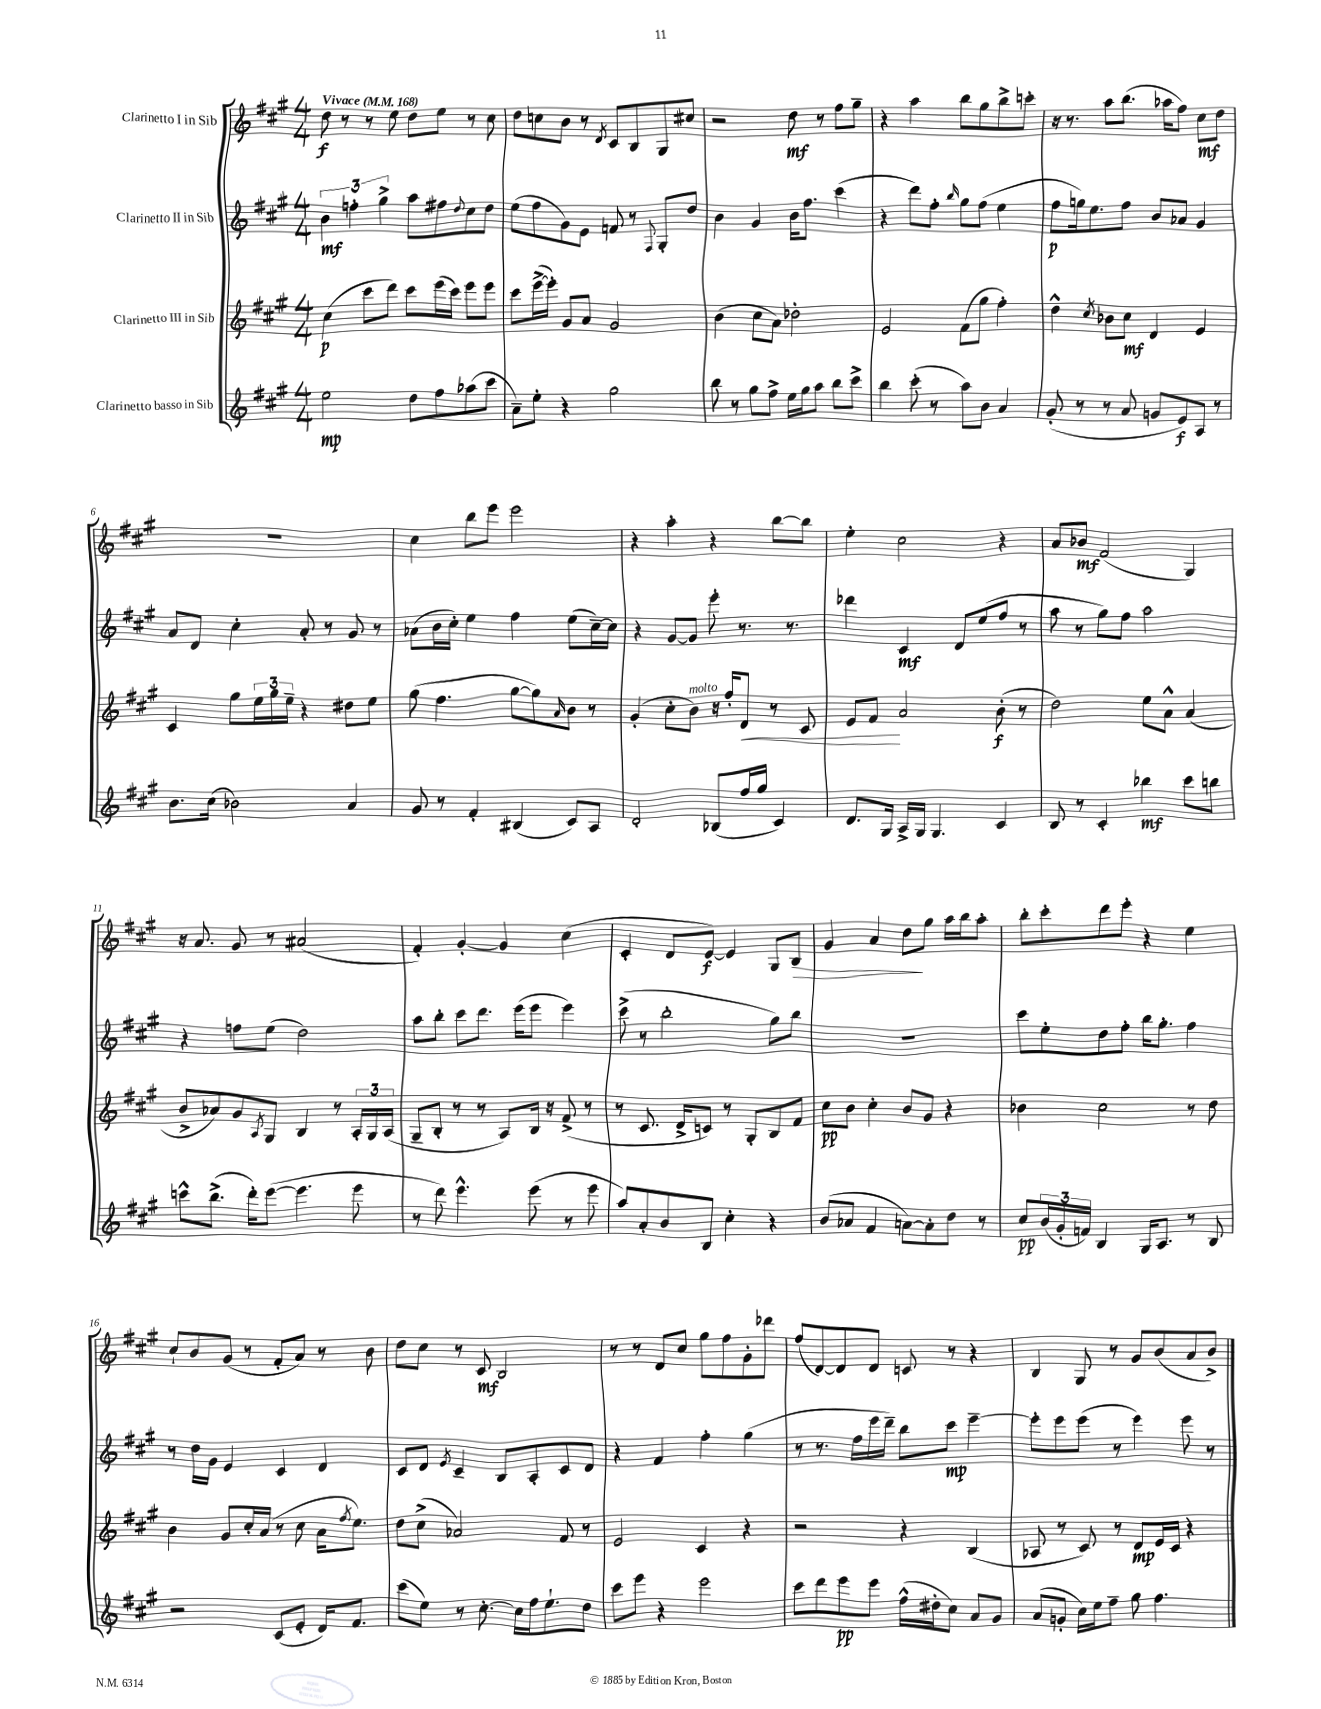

**kern	**dynam	**kern	**dynam	**kern	**dynam	**kern	**dynam
*part4	*part4	*part3	*part3	*part2	*part2	*part1	*part1
*staff4	*staff4	*staff3	*staff3	*staff2	*staff2	*staff1	*staff1
*I"Clarinetto basso in Sib	*	*I"Clarinetto III in Sib	*	*I"Clarinetto II in Sib	*	*I"Clarinetto I in Sib	*
*clefG2	*	*clefG2	*	*clefG2	*	*clefG2	*
*k[f#c#g#]	*	*k[f#c#g#]	*	*k[f#c#g#]	*	*k[f#c#g#]	*
*M4/4	*	*M4/4	*	*M4/4	*	*M4/4	*
*MM168	*	*MM168	*	*MM168	*	*MM168	*
=1	=1	=1	=1	=1	=1	=1	=1
!	!	!	!	!	!	!LO:TX:a:B:t=Vivace	!
2ee\	mp	(4cc#\	p	6b\	mf	8dd\	f
.	.	.	.	.	.	8r	.
.	.	.	.	6ffn'\	.	.	.
.	.	8ccc#\L	.	.	.	8r	.
.	.	.	.	6gg#^\	.	.	.
.	.	8ddd\J)	.	.	.	8ee\	.
8dd\L	.	8ccc#\L	.	8aa\L	.	8dd\L	.
8ff#\	.	(16eee\L	.	8ff#X\	.	8ee\J	.
.	.	16ccc#\JJ)	.	.	.	.	.
.	.	.	.	8qqdd/	.	.	.
(8aa-X\	.	8eee\L	.	8cc#\	.	8r	.
8ccc#\J	.	8eee\J	.	8dd\J	.	8cc#\	.
=2	=2	=2	=2	=2	=2	=2	=2
8a~\L)	.	8ccc#\L	.	(8ee\L	.	8dd\L	.
8ee'\J	.	([16eee^\L	.	8ff#\	.	8ccn\	.
.	.	16eee'\JJ])	.	.	.	.	.
4r	.	8g#/L	.	8g#\)	.	8b\J	.
.	.	8a/J	.	8e\J	.	8r	.
.	.	.	.	.	.	8qd/	.
2gg#\	.	2g#/	.	8fn/	.	8c#/L	.
.	.	.	.	8r	.	8B/	.
.	.	.	.	8qqF#/	.	.	.
.	.	.	.	8G#'/L	.	8G#/	.
.	.	.	.	8dd/J	.	8cc#X/J	.
=3	=3	=3	=3	=3	=3	=3	=3
8bb\	.	(4b\	.	4b\	.	2r	.
8r	.	.	.	.	.	.	.
8gg#\L	.	8cc#\L	.	4g#/	.	.	.
8ff#^\J	.	8a\J)	.	.	.	.	.
16ee\LL	.	2dd-X'\	.	16b\KL	.	8dd\	mf
16gg#\J	.	.	.	8.ff#\J	.	.	.
8aa\J	.	.	.	.	.	8r	.
8bb\L	.	.	.	(4ccc#\	.	8ff#\L	.
8ccc#^\J	.	.	.	.	.	8gg#~\J	.
=4	=4	=4	=4	=4	=4	=4	=4
4bb\	.	2e/	.	4r	.	4r	.
(8ccc#'\	.	.	.	8ddd\L)	.	4aa\	.
8r	.	.	.	8ff#'\J	.	.	.
.	.	.	.	16qqbb/	.	.	.
8aa\L)	.	(8f#\L	.	8gg#\L	.	8bb\L	.
8b\J	.	8gg#\J	.	(8ff#\J	.	8gg#\	.
4a/	.	4ff#'\)	.	4ee\	.	8bb^\	.
.	.	.	.	.	.	8cccn'\J	.
=5	=5	=5	=5	=5	=5	=5	=5
(8g#'/	.	4dd^^\	.	8ff#\L	p	16r	.
.	.	.	.	.	.	8.r	.
8r	.	.	.	16ggn\k)	.	.	.
.	.	.	.	8.ee\	.	.	.
.	.	8qcc#/	.	.	.	.	.
8r	.	8b-X\L	.	.	.	8aa\L	.
8a/	.	8cc#\J	mf	8ff#\J	.	(8.bb\J	.
8gn/L	.	4d/	.	8b/L	.	.	.
.	.	.	.	.	.	16aa-X\KL	.
8e/)	f	.	.	8a-X/J	.	8ff#\J)	.
8A/J	.	4e/	.	4g#/	.	8cc#\L	mf
8r	.	.	.	.	.	8dd\J	.
!!LO:LB:g=z
=6	=6	=6	=6	=6	=6	=6	=6
8.b\L	.	4c#/	.	8a/L	.	1r	.
.	.	.	.	8d/J	.	.	.
(16cc#\Jk	.	.	.	.	.	.	.
2b-X\)	.	8gg#\L	.	4cc#'\	.	.	.
.	.	24ee\L	.	.	.	.	.
.	.	24gg#\	.	.	.	.	.
.	.	24ee~\JJ	.	.	.	.	.
.	.	4r	.	8a'/	.	.	.
.	.	.	.	8r	.	.	.
4a/	.	8dd#X\L	.	8g#/	.	.	.
.	.	8ee\J	.	8r	.	.	.
=7	=7	=7	=7	=7	=7	=7	=7
8g#/	.	(8gg#\	.	(8a-X\L	.	4cc#\	.
8r	.	4.ff#\	.	16b\L	.	.	.
.	.	.	.	16cc#'\JJ)	.	.	.
4f#'/	.	.	.	4ee\	.	8bb\L	.
.	.	.	.	.	.	8eee\J	.
(4B#X/	.	[8gg#\L	.	4ff#\	.	2eee\	.
.	.	8gg#\])	.	.	.	.	.
.	.	16qqa/	.	.	.	.	.
8c#/L)	.	8b\J	.	(8ee\L	.	.	.
8A/J	.	8r	.	[16cc#~\L)	.	.	.
.	.	.	.	16cc#\JJ]	.	.	.
=8	=8	=8	=8	=8	=8	=8	=8
2d'/	.	(4g#'/	.	4r	.	4r	.
.	.	8cc#'\L	.	[8g#/L	.	4aa'\	.
!	!	!LO:TX:a:i:t=molto	!	!	!	!	!
.	.	8b\J)	.	8g#/J]	.	.	.
(8B-X/L	.	16r	.	8eee'\	.	4r	.
.	.	16ff#'/KL	.	.	.	.	.
!	!	!	!LO:HP:b	!	!	!	!
16ff#/L	.	8d/J	<	8.r	.	.	.
16gg#/JJ	.	.	.	.	.	.	.
4c#/)	.	8r	.	.	.	[8bb\L	.
.	.	.	.	8.r	.	.	.
.	.	8c#/	.	.	.	8bb\J]	.
=9	=9	=9	=9	=9	=9	=9	=9
8.d/L	.	8e/L	.	4ddd-X\	.	4ee'\	.
.	.	8f#/J	.	.	.	.	.
16G#/Jk	.	.	.	.	.	.	.
16A^/LL	.	2a/	[	4c#/	mf	2cc#\	.
16G#/JJ	.	.	.	.	.	.	.
4.G#/	.	.	.	.	.	.	.
.	.	.	.	8d/L	.	.	.
.	.	.	.	(8ee/	.	.	.
4c#/	.	(8b'\	f	8ff#/J	.	4r	.
.	.	8r	.	8r	.	.	.
=10	=10	=10	=10	=10	=10	=10	=10
8B/	.	2dd\)	.	8aa\	.	8a/L	.
8r	.	.	.	8r	.	8b-X/J	mf
4c#'/	.	.	.	8gg#\L)	.	(2f#/	.
.	.	.	.	8ff#\J	.	.	.
4bb-X\	mf	8ee\L	.	2aa\	.	.	.
.	.	8a^^\J	.	.	.	.	.
8ccc#\L	.	(4a/	.	.	.	4G#/)	.
8bbn\J	.	.	.	.	.	.	.
!!LO:LB:g=z
=11	=11	=11	=11	=11	=11	=11	=11
8cccn^^\L	.	8b^/L	.	4r	.	16r	.
.	.	.	.	.	.	8.a/	.
(8.bb^\J	.	8a-X/)	.	.	.	.	.
.	.	8g#/	.	8ffn\L	.	8g#/	.
16ddd'\KL)	.	.	.	.	.	.	.
.	.	8qA/	.	.	.	.	.
([8eee\J	.	8G#/J	.	(8ee\J	.	8r	.
4.eee\]	.	4B/	.	2dd\)	.	(2a#X/	.
.	.	8r	.	.	.	.	.
8eee\	.	24A'/LL	.	.	.	.	.
.	.	24G#/	.	.	.	.	.
.	.	(24A/JJ	.	.	.	.	.
=12	=12	=12	=12	=12	=12	=12	=12
8r	.	8G#~/L	.	8aa\L	.	4f#'/)	.
8ddd\)	.	8B'/J	.	8bb'\J	.	.	.
4.eee^^\	.	8r	.	8ccc#\L	.	[4g#'/	.
.	.	8r	.	8.ddd\J	.	.	.
.	.	8A/L)	.	.	.	4g#/]	.
.	.	.	.	(16eee\KL	.	.	.
(8eee\	.	16B/Jk	.	8eee\J	.	.	.
.	.	16r	.	.	.	.	.
8r	.	(8f#^/	.	4eee\)	.	(4cc#\	.
8eee\	.	8r	.	.	.	.	.
=13	=13	=13	=13	=13	=13	=13	=13
8aa/L)	.	8r	.	(8ccc#^\	.	4c#'/	.
8a'/	.	8.c#/	.	8r	.	.	.
8b/	.	.	.	2bb'\	.	8d/L	.
.	.	16d^/KL	.	.	.	.	.
8B/J	.	8cn/J)	.	.	.	[8e/J)	f
4cc#'\	.	8r	.	.	.	4e/]	.
.	.	8G#'/L	.	.	.	.	.
4r	.	8B/	.	8gg#\L)	.	8G#/L	.
!	!	!	!	!	!	!	!LO:HP:b
.	.	8f#/J	.	8bb\J	.	8B/J	>
=14	=14	=14	=14	=14	=14	=14	=14
(8b/L	.	8cc#\L	pp	1r	.	4g#/	.
8a-X/J	.	8b\J	.	.	.	.	.
4f#/	.	4cc#'\	.	.	.	4a/	.
[8an\L)	.	8b/L	.	.	.	8dd\L	.
8a'\]	.	8g#/J	.	.	.	8gg#\J	]
8dd\J	.	4r	.	.	.	16aa\LL	.
.	.	.	.	.	.	16bb\J	.
8r	.	.	.	.	.	8aa'\J	.
=15	=15	=15	=15	=15	=15	=15	=15
8cc#/L	pp	4b-X\	.	8ccc#\L	.	8bb'\L	.
(24b/L	.	.	.	8ee'\	.	8ccc#'\	.
24g#'/	.	.	.	.	.	.	.
24fn/JJ)	.	.	.	.	.	.	.
4B/	.	2cc#\	.	8dd\	.	8ddd\	.
.	.	.	.	8ff#'\J	.	8eee'\J	.
16G#/KL	.	.	.	16bb\KL	.	4r	.
8.A/J	.	.	.	8.gg#'\J	.	.	.
8r	.	8r	.	4ff#\	.	4ee\	.
8B/	.	8dd\	.	.	.	.	.
!!LO:LB:g=z
=16	=16	=16	=16	=16	=16	=16	=16
2r	.	4b\	.	8r	.	8cc#`/L	.
.	.	.	.	16dd\LL	.	8b/	.
.	.	.	.	16g#\JJ	.	.	.
.	.	8g#/L	.	4e/	.	(8g#/J	.
.	.	16cc#'/L	.	.	.	8r	.
.	.	(16a/JJ	.	.	.	.	.
(8c#/L	.	8r	.	4c#/	.	8f#'/L	.
8e'/J	.	8cc#\	.	.	.	8a/J)	.
16d/KL)	.	16a\KL	.	4d/	.	8r	.
.	.	8qff#/	.	.	.	.	.
8.f#/J	.	8.ee\J)	.	.	.	.	.
.	.	.	.	.	.	8b\	.
=17	=17	=17	=17	=17	=17	=17	=17
(8ccc#\L	.	8dd\L	.	8c#/L	.	8dd\L	.
8ee\J)	.	(8cc#^\J	.	8d/J	.	8cc#\J	.
.	.	.	.	8qe/	.	.	.
8r	.	2a-X/)	.	4c#~/	.	8r	.
[8.cc#'\	.	.	.	.	.	8c#/	mf
.	.	.	.	8B/L	.	2B/	.
16cc#\LL]	.	.	.	.	.	.	.
16ff#\J	.	.	.	8A'/	.	.	.
8.ee`\	.	.	.	.	.	.	.
.	.	8f#/	.	8c#/	.	.	.
8dd\J	.	8r	.	8d/J	.	.	.
=18	=18	=18	=18	=18	=18	=18	=18
8ccc#\L	.	2e/	.	4r	.	8r	.
8eee\J	.	.	.	.	.	8r	.
4r	.	.	.	4f#/	.	8d/L	.
.	.	.	.	.	.	8cc#/J	.
2eee\	.	4c#/	.	4ff#'\	.	8gg#\L	.
.	.	.	.	.	.	8ff#\	.
.	.	4r	.	(4gg#\	.	8g#'\	.
.	.	.	.	.	.	8ddd-X\J	.
=19	=19	=19	=19	=19	=19	=19	=19
8ccc#\L	.	2r	.	8r	.	(8ff#/L	.
8ddd\	.	.	.	8.r	.	[8d/)	.
8eee\	pp	.	.	.	.	8d/]	.
.	.	.	.	16ff#\LL	.	.	.
8eee\J	.	.	.	16eee\	.	8d/J	.
.	.	.	.	16ddd~\JJ)	.	.	.
(16ff#^^\LL	.	4r	.	8bb\L	.	8cn/	.
16dd#X'\J	.	.	.	.	.	.	.
8cc#\J)	.	.	.	8ccc#\J	mp	8r	.
8a/L	.	(4B/	.	[4eee~\	.	4r	.
8g#/J	.	.	.	.	.	.	.
=20	=20	=20	=20	=20	=20	=20	=20
(8a/L	.	8A-X/	.	8eee'\L]	.	4B/	.
8gn'/J	.	8r	.	8eee\	.	.	.
16cc#\LL)	.	8c#/)	.	(8eee\J	.	8G#/	.
16ee\J	.	.	.	.	.	.	.
8ff#~\J	.	8r	.	8r	.	8r	.
8gg#\	.	8d/L	mp	4eee\)	.	8g#/L	.
4.ff#\	.	16e/L	.	.	.	(8b/	.
.	.	16c#/JJ	.	.	.	.	.
.	.	4r	.	8eee\	.	8a/	.
.	.	.	.	8r	.	8b^/J)	.
==	==	==	==	==	==	==	==
*-	*-	*-	*-	*-	*-	*-	*-
